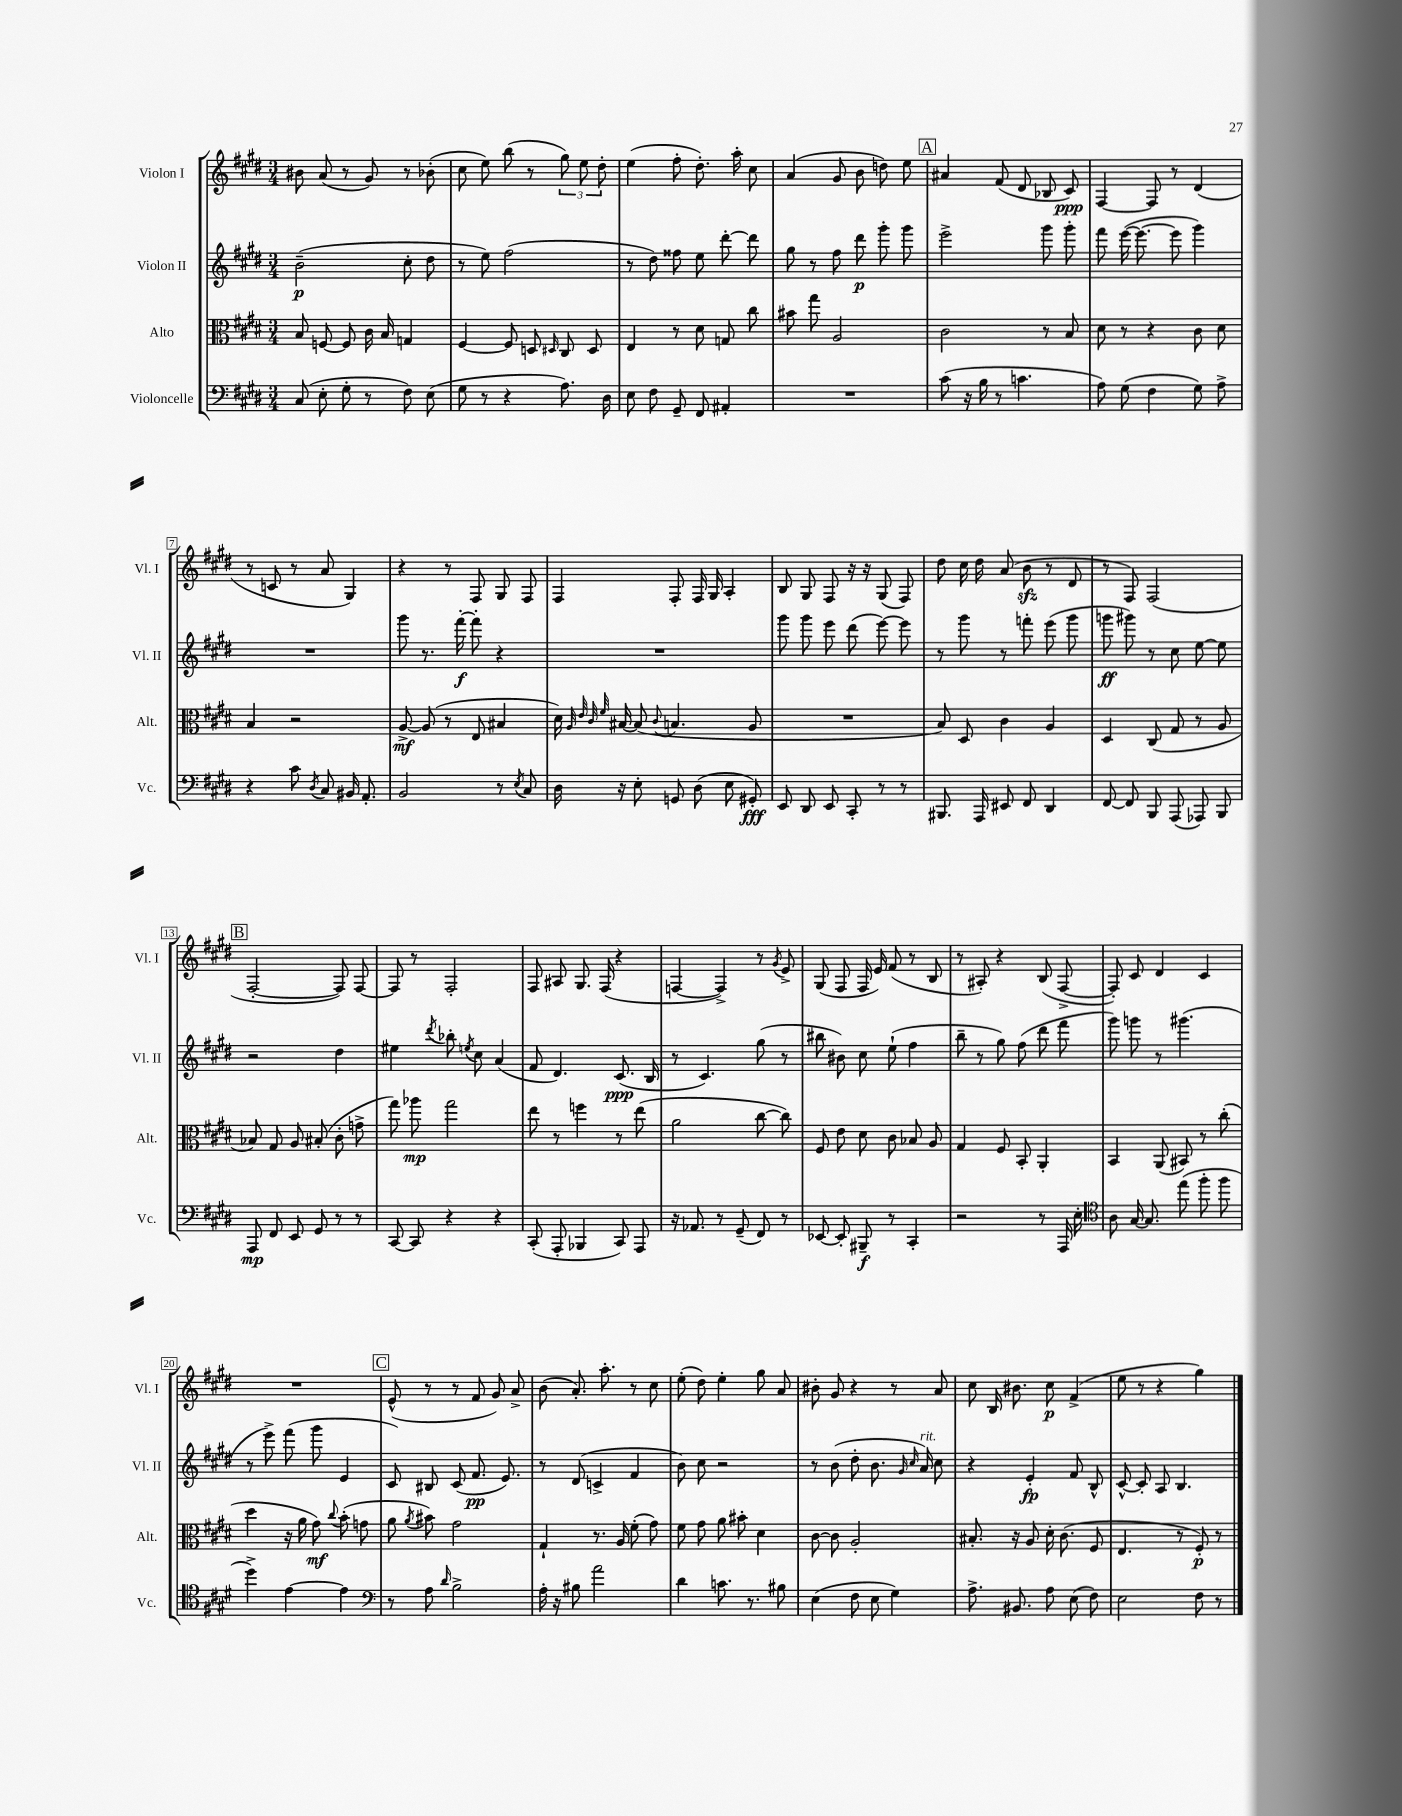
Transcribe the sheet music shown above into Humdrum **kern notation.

**kern	**dynam	**kern	**dynam	**kern	**dynam	**kern	**dynam
*part4	*part4	*part3	*part3	*part2	*part2	*part1	*part1
*staff4	*staff4	*staff3	*staff3	*staff2	*staff2	*staff1	*staff1
*I"Violoncelle	*	*I"Alto	*	*I"Violon II	*	*I"Violon I	*
*I'Vc.	*	*I'Alt.	*	*I'Vl. II	*	*I'Vl. I	*
*clefF4	*	*clefC3	*	*clefG2	*	*clefG2	*
*k[f#c#g#d#]	*	*k[f#c#g#d#]	*	*k[f#c#g#d#]	*	*k[f#c#g#d#]	*
*M3/4	*	*M3/4	*	*M3/4	*	*M3/4	*
=1	=1	=1	=1	=1	=1	=1	=1
(8C#/	.	8B/	.	(2b~\	p	8b#X\	.
8E'\	.	[8Fn/	.	.	.	(8a/	.
8G#'\	.	8F/]	.	.	.	8r	.
8r	.	16c#\	.	.	.	8g#/)	.
.	.	16B/	.	.	.	.	.
8F#\)	.	4Gn/	.	8cc#'\	.	8r	.
(8E\	.	.	.	8dd#\	.	(8b-X'\	.
=2	=2	=2	=2	=2	=2	=2	=2
8G#\	.	[4F#/	.	8r	.	8cc#\	.
8r	.	.	.	8ee\)	.	8ee\)	.
4r	.	8F#/]	.	(2ff#\	.	(8bb\	.
.	.	8Dn/	.	.	.	8r	.
.	.	16qqD#X/	.	.	.	.	.
8.A\)	.	8C#/	.	.	.	12gg#\)	.
.	.	.	.	.	.	12ee\	.
.	.	8D#/	.	.	.	.	.
.	.	.	.	.	.	12dd#'\	.
16D#\	.	.	.	.	.	.	.
=3	=3	=3	=3	=3	=3	=3	=3
8E\	.	4E/	.	8r	.	(4ee\	.
8F#\	.	.	.	8dd#\)	.	.	.
8GG#~/	.	8r	.	8ff##X\	.	8ff#'\	.
8FF#/	.	8d#\	.	8ee\	.	8.dd#'\)	.
4AA#X'/	.	8Gn/	.	[8ddd#'\	.	.	.
.	.	.	.	.	.	16aa'\	.
.	.	8cc#\	.	8ddd#\]	.	8cc#\	.
=4	=4	=4	=4	=4	=4	=4	=4
2.r	.	8b#X\	.	8gg#\	.	(4a/	.
.	.	8gg#\	.	8r	.	.	.
.	.	2A/	.	8ff#\	.	8g#/	.
.	.	.	.	8ddd#\	p	8b\	.
.	.	.	.	8ggg#'\	.	8ddn\)	.
.	.	.	.	8ggg#\	.	8ee\	.
!!LO:REH:place=s1:t=A
=5	=5	=5	=5	=5	=5	=5	=5
(8c#\	.	2c#\	.	2eee^\	.	4a#X/	.
16r	.	.	.	.	.	.	.
16B\	.	.	.	.	.	.	.
8r	.	.	.	.	.	(8f#/	.
4.cn\	.	.	.	.	.	8d#/	.
.	.	8r	.	8ggg#\	.	8B-X/	.
.	.	8B/	.	8ggg#'\	.	8c#/)	ppp
=6	=6	=6	=6	=6	=6	=6	=6
8A\)	.	8d#\	.	8fff#\	.	[4F#/	.
(8G#\	.	8r	.	([16eee\	.	.	.
.	.	.	.	8.eee\_	.	.	.
4F#\	.	4r	.	.	.	8F#/]	.
.	.	.	.	8eee\]	.	8r	.
8G#\)	.	8c#\	.	4ggg#\)	.	(4d#/	.
8A^\	.	8d#\	.	.	.	.	.
!!LO:LB:g=z
=7	=7	=7	=7	=7	=7	=7	=7
4r	.	4B/	.	2.r	.	8r	.
.	.	.	.	.	.	8cn/	.
8c#\	.	2r	.	.	.	8r	.
8qD#/	.	.	.	.	.	.	.
8C#/	.	.	.	.	.	8a/	.
16BB#X/	.	.	.	.	.	4G#/)	.
8.AA'/	.	.	.	.	.	.	.
=8	=8	=8	=8	=8	=8	=8	=8
2BB/	.	[8A^/	mf	8ggg#\	.	4r	.
.	.	(8A/]	.	8.r	.	.	.
.	.	8r	.	.	.	8r	.
.	.	.	.	[16fff#'\	f	.	.
.	.	8E/	.	8fff#'\]	.	8F#/	.
8r	.	4B#X/	.	4r	.	8G#/	.
8qE/	.	.	.	.	.	.	.
8C#/	.	.	.	.	.	8F#/	.
=9	=9	=9	=9	=9	=9	=9	=9
16D#\	.	16d#\)	.	2.r	.	4F#/	.
.	.	32qqA/	.	.	.	.	.
.	.	32qqe/	.	.	.	.	.
.	.	32qqc#/	.	.	.	.	.
.	.	32qqf#/	.	.	.	.	.
16r	.	[16B#X/	.	.	.	.	.
8E'\	.	(8B#/]	.	.	.	.	.
.	.	8qqc#/	.	.	.	.	.
8GGn/	.	4.Bn/	.	.	.	8F#'/	.
(8D#\	.	.	.	.	.	16F#/	.
.	.	.	.	.	.	16G#/	.
8E\	.	.	.	.	.	4A'/	.
8GG#X'/)	fff	8A/	.	.	.	.	.
=10	=10	=10	=10	=10	=10	=10	=10
8EE/	.	2.r	.	8ggg#\	.	8B/	.
8DD#/	.	.	.	8ggg#\	.	8G#/	.
8EE/	.	.	.	8eee\	.	8F#/	.
8CC#'/	.	.	.	(8ddd#\	.	16r	.
.	.	.	.	.	.	16r	.
8r	.	.	.	[8eee\)	.	(8G#/	.
8r	.	.	.	8eee\]	.	8F#/)	.
=11	=11	=11	=11	=11	=11	=11	=11
8.BBB#X/	.	8B/)	.	8r	.	8dd#\	.
.	.	8D#/	.	8ggg#\	.	16cc#\	.
16AAA/	.	.	.	.	.	16dd#\	.
8EE#X/	.	4c#\	.	8r	.	(8a/	.
8FF#/	.	.	.	8fffn'\	.	8bzz\	.
4DD#/	.	4A/	.	(8eee\	.	8r	.
.	.	.	.	8ggg#\	.	8d#/	.
=12	=12	=12	=12	=12	=12	=12	=12
[8FF#/	.	4D#/	.	8gggn\	ff	8r	.
8FF#/]	.	.	.	8ggg#X\)	.	8F#/)	.
8BBB/	.	(8C#/	.	8r	.	(2F#/	.
(8AAA/	.	8G#/	.	8cc#\	.	.	.
8AAA-X/)	.	8r	.	[8ee\	.	.	.
8BBB/	.	8A/	.	8ee\]	.	.	.
!!LO:LB:g=z
!!LO:REH:place=s1:t=B
=13	=13	=13	=13	=13	=13	=13	=13
8AAA/	mp	8B-X/)	.	2r	.	[2F#'/	.
8FF#/	.	8G#/	.	.	.	.	.
8EE/	.	8A/	.	.	.	.	.
8GG#/	.	(8B#X'/	.	.	.	.	.
8r	.	8c#'\	.	4dd#\	.	8F#/])	.
8r	.	8gn^\	.	.	.	[8F#/	.
=14	=14	=14	=14	=14	=14	=14	=14
[8CC#/	.	8gg#\)	.	4ee#X\	.	8F#/]	.
8CC#/]	.	8aa-X\	mp	.	.	8r	.
.	.	.	.	8qddd#/	.	.	.
4r	.	2gg#\	.	8bb-X'\	.	2F#'/	.
.	.	.	.	8qeen/	.	.	.
.	.	.	.	8cc#\	.	.	.
4r	.	.	.	(4a/	.	.	.
=15	=15	=15	=15	=15	=15	=15	=15
(8CC#'/	.	8ee\	.	8f#/	.	8F#/	.
8AAA'/	.	8r	.	4.d#/)	.	8A#X/	.
4BBB-X/	.	4ffn\	.	.	.	8.G#/	.
.	.	.	.	.	.	(16F#/	.
8CC#/)	.	8r	.	(8.c#/	ppp	4r	.
8AAA/	.	(8ee\	.	.	.	.	.
.	.	.	.	16B/	.	.	.
=16	=16	=16	=16	=16	=16	=16	=16
16r	.	2a\	.	8r	.	[4Fn/	.
8.AA-X/	.	.	.	.	.	.	.
.	.	.	.	4.c#/)	.	.	.
8r	.	.	.	.	.	4F^/])	.
(8GG#~/	.	.	.	.	.	.	.
8FF#/)	.	[8cc#\	.	(8gg#\	.	8r	.
.	.	.	.	.	.	8qg#/	.
8r	.	8cc#\])	.	8r	.	8e^/	.
=17	=17	=17	=17	=17	=17	=17	=17
[8EE-X/	.	8F#/	.	8bb#X\	.	(8G#/	.
8EE-'/]	.	8e\	.	8b#X\)	.	8F#/	.
8BBB#X~/	f	8d#\	.	8cc#\	.	16F#/	.
.	.	.	.	.	.	16e/)	.
8r	.	8c#\	.	(8ee`\	.	(8f#/	.
4CC#'/	.	8B-X/	.	4ff#\	.	8r	.
.	.	8A/	.	.	.	8B/	.
=18	=18	=18	=18	=18	=18	=18	=18
2r	.	4G#/	.	8bb~\	.	8r	.
.	.	.	.	8r	.	8A#X'/)	.
.	.	8F#/	.	8gg#\)	.	4r	.
.	.	8BB'/	.	(8ff#\	.	.	.
8r	.	4AA'/	.	8ddd#\	.	(8B/	.
16AAA/	.	.	.	8fff#\	.	[8F#^/	.
16E'\	.	.	.	.	.	.	.
=19	=19	=19	=19	=19	=19	=19	=19
*clefC4	*	*	*	*	*	*	*
8A\	.	4BB/	.	8ggg#\)	.	8F#'/])	.
[16G#/	.	.	.	8gggn\	.	8c#/	.
8.G#/]	.	.	.	.	.	.	.
.	.	(8AA/	.	8r	.	4d#/	.
(8ee\	.	8BB#X/)	.	(4.ggg#X\	.	.	.
8ff#'\	.	8r	.	.	.	4c#/	.
8ff#\	.	(8cc#'\	.	.	.	.	.
!!LO:LB:g=z
=20	=20	=20	=20	=20	=20	=20	=20
4dd#^\)	.	4dd#\	.	8r	.	2.r	.
.	.	.	.	8eee^\)	.	.	.
[4e\	.	16r	.	(8fff#\	.	.	.
.	.	16a\	.	.	.	.	.
.	.	8g#\)	mf	8ggg#\	.	.	.
.	.	8qqcc#/	.	.	.	.	.
4e\]	.	(8b'\	.	4e/	.	.	.
.	.	8gn\	.	.	.	.	.
!!LO:REH:place=s1:t=C
=21	=21	=21	=21	=21	=21	=21	=21
*clefF4	*	*	*	*	*	*	*
8r	.	8a\	.	8c#/)	.	(8e^^/	.
.	.	8qa/	.	.	.	.	.
8A\	.	8b#X\)	.	8B#X/	.	8r	.
16qqd#/	.	.	.	.	.	.	.
2B^\	.	2g#\	.	(8c#/	.	8r	.
.	.	.	.	8.f#/	pp	8f#/	.
.	.	.	.	.	.	8g#/)	.
.	.	.	.	8.e/)	.	.	.
.	.	.	.	.	.	8a^/	.
=22	=22	=22	=22	=22	=22	=22	=22
16A'\	.	4G#`/	.	8r	.	(8b\	.
16r	.	.	.	.	.	.	.
8B#X\	.	.	.	(8d#/	.	8.a'/)	.
2a\	.	8.r	.	4cn^/	.	.	.
.	.	.	.	.	.	8.aa'\	.
.	.	16A/	.	.	.	.	.
.	.	(8f#'\	.	4f#/	.	8r	.
.	.	8g#\)	.	.	.	8cc#\	.
=23	=23	=23	=23	=23	=23	=23	=23
4d#\	.	8f#\	.	8b\)	.	(8ee'\	.
.	.	8g#\	.	8cc#\	.	8dd#\)	.
8.cn\	.	8a\	.	2r	.	4ee'\	.
.	.	8b#X'\	.	.	.	.	.
8.r	.	.	.	.	.	.	.
.	.	4d#\	.	.	.	8gg#\	.
8B#X\	.	.	.	.	.	8a/	.
=24	=24	=24	=24	=24	=24	=24	=24
(4E\	.	[8c#\	.	8r	.	8b#X'\	.
.	.	8c#\]	.	(8b\	.	8g#/	.
8F#\	.	2A'/	.	8dd#'\	.	4r	.
8E\	.	.	.	8.b\	.	.	.
4G#\)	.	.	.	.	.	8r	.
.	.	.	.	16qqg#/	.	.	.
.	.	.	.	16qqcc#/	.	.	.
!	!	!	!	!LO:TX:a:i:t=rit.	!	!	!
.	.	.	.	16a/)	.	.	.
.	.	.	.	8cc#\	.	8a/	.
=25	=25	=25	=25	=25	=25	=25	=25
8.A^\	.	8.B#X'/	.	4r	.	8cc#\	.
.	.	.	.	.	.	16B/	.
8.BB#X/	.	16r	.	.	.	8.b#X\	.
.	.	8A/	.	4e'/	fp	.	.
8A\	.	16d#'\	.	.	.	8cc#\	p
.	.	(8.c#\	.	.	.	.	.
(8E\	.	.	.	8f#/	.	(4f#^/	.
8F#\)	.	8F#/	.	8B^^/	.	.	.
=26	=26	=26	=26	=26	=26	=26	=26
2E\	.	4.E/	.	[8c#^^/	.	8ee\	.
.	.	.	.	8c#'/]	.	8r	.
.	.	.	.	8A/	.	4r	.
.	.	8r	.	4.B/	.	.	.
8F#\	.	8F#'/)	p	.	.	4gg#\)	.
8r	.	8r	.	.	.	.	.
==	==	==	==	==	==	==	==
*-	*-	*-	*-	*-	*-	*-	*-
